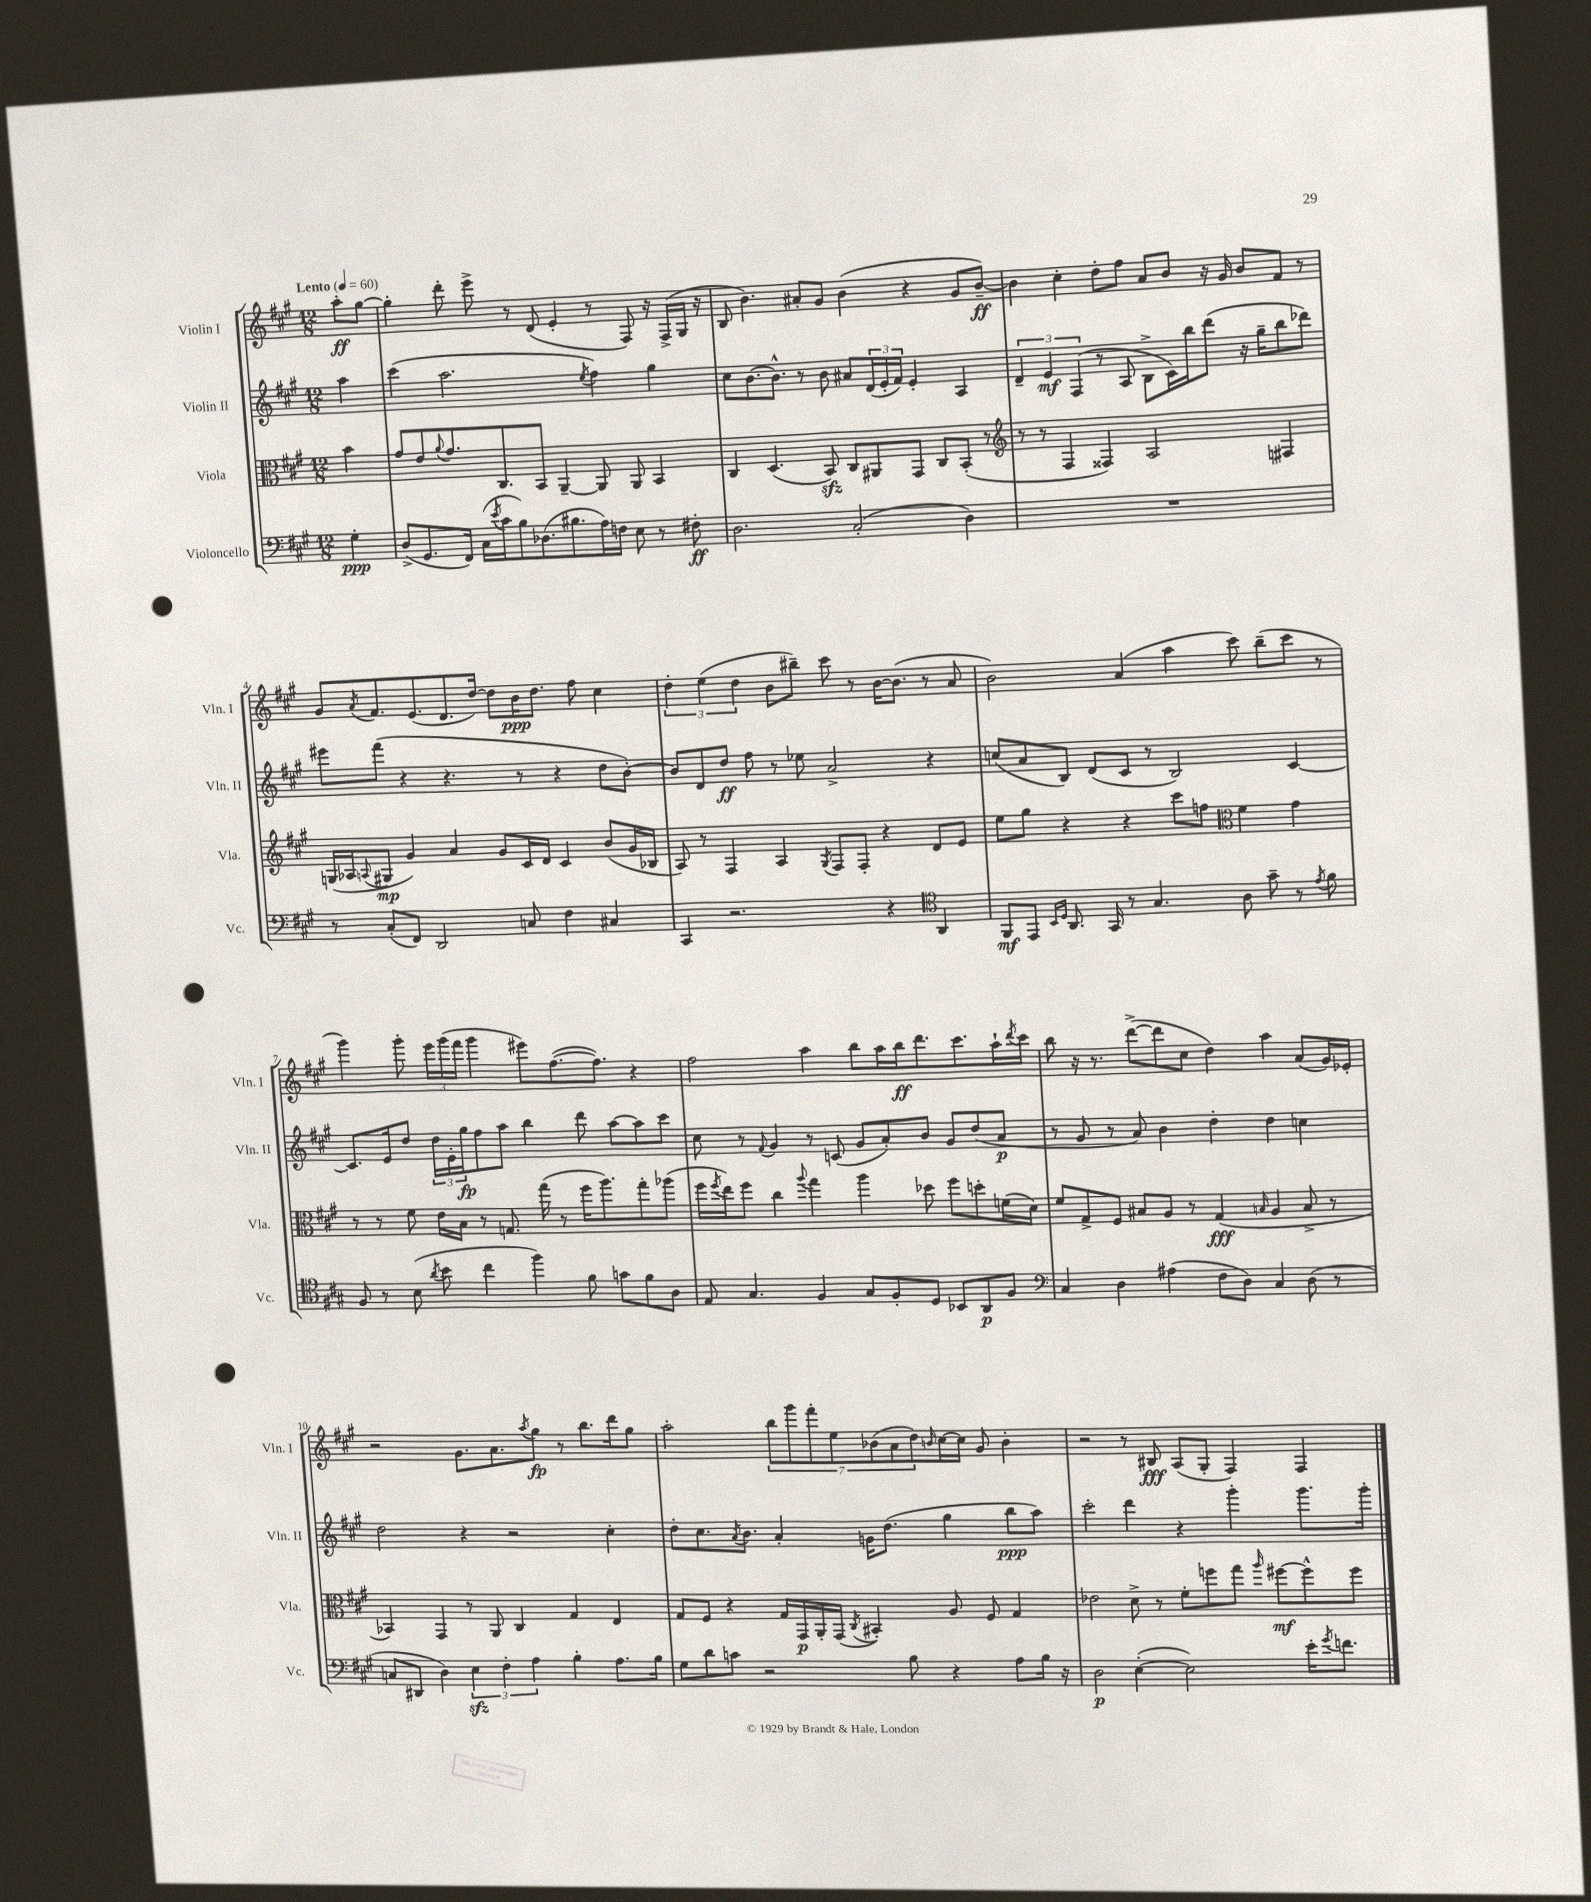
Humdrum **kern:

**kern	**kern	**kern	**kern
*staff4	*staff3	*staff2	*staff1
*clefF4	*clefC3	*clefG2	*clefG2
*k[f#c#g#]	*k[f#c#g#]	*k[f#c#g#]	*k[f#c#g#]
*M12/8	*M12/8	*M12/8	*M12/8
*MM60	*MM60	*MM60	*MM60
4G#'\	4b\	4aa\	8aa'\L
.	.	.	[8gg#\J
=	=	=	=
(8D^/L	8g#/L	(4ccc#\	4gg#'\]
8.GG#/	8e/	.	.
.	8qqa/	.	.
.	8.g#/	2.aa\	8ddd'\
16FF#/Jk)	.	.	.
(16C#\LL	.	.	8eee^\
8qe/	.	.	.
16c#\J	8.C#/	.	.
8B\)	.	.	8r
(8.D-\	8BB/J	.	(8d/
.	[4AA~/	.	4e'/
8.B#\	.	.	.
.	.	8qee/	.
16A\L)	8AA/]	4ff#\)	8r
16F\JJ	.	.	.
8E\	8AA/	.	8F#/)
8r	4BB/	4gg#\	16r
.	.	.	(16F#^/LL
8F#'\	.	.	16G#/JJ
.	.	.	16r
=	=	=	=
2.D\	4C#/	8cc#\L	8B/
.	.	[8.b\	4.b\)
.	(4.D/	.	.
.	.	8.b^^\]J	.
.	.	8r	8a#'/L
.	8BB/)	8b\	8g#/J
(2C#'/	8C#/L	8a#/L	(4b\
.	8AA#/	(24d/L	.
.	.	24e'/	.
.	.	24f#/JJ)	.
.	8GG#/J	4e'/	4r
.	8C#/L	.	.
4D\)	(8BB'/J	4A/	8g#/L
.	8r	.	[8b~/J)
=	=	=	=
*	*clefG2	*	*
1.r	8r	6d~/	4b\]
.	8r	.	.
.	.	6e/	.
.	4F#/	.	4cc#'\
.	.	(6F#/	.
.	4F##/)	8r	8dd'\L
.	.	8A/	8ff#\J
.	2A/	8B^\L	8a/L
.	.	16c#\L)	8b/J
.	.	16bb\J	.
.	.	(8ddd\J	16r
.	.	.	16g#/
.	.	16r	8b/L
.	.	16gg#~\LK	.
.	4F#/	8bb\	8f#/J
.	.	8ddd-\J)	8r
=	=	=	=
8r	(16G/LL	8eee#\L	8g#/L
.	16A-/J	.	.
.	8qqA/	.	8qa/
(8C#'/L	8G#/J	(8fff#\J	8.f#/
8FF#/J)	4g#/)	4r	.
.	.	.	(8.e/
2DD/	.	.	.
.	4a/	4.r	8.d/
.	.	.	[16dd/Jk)
.	8g#/L	.	8dd\]L
8C/	16c#/L	8r	16b\K
.	16d/JJ	.	8.dd\J
4F#\	4c#/	4r	.
.	.	.	8ff#\
4C#/	(8b/L	8dd\L	4cc#\
.	16g#/L	[8b'\J)	.
.	16B-/JJ	.	.
=	=	=	=
4CC#/	8A/)	8b/]L	6dd'\
.	8r	8d/	.
.	.	.	(6ee\
2.r	4F#/	8dd/J	.
.	.	.	6dd\
.	.	8ff#\	.
.	4A/	8r	8b\L
.	.	8ee-\	8bb#~\J)
.	8qG#/	.	.
.	8F#/L	2a^/	8ccc#\
.	8F#'/J	.	8r
4r	4r	.	[16b\LK
.	.	.	(8.b\]J
*clefC4	*	*	*
4AA/	8d/L	4r	8r
.	8e/J	.	8a/
=	=	=	=
8FF#/L	8ee\L	(8cc/L	2b\)
8EE/J	8gg#\J	8a/	.
16qqBB/LL	.	.	.
16qqD/JJ	.	.	.
8.AA/	4r	8B/J)	.
.	.	(8d/L	.
16GG#/	.	.	.
8r	4r	8c#/J	(4a/
4.G#/	.	8r	.
.	8ccc#\L	2B/)	4aa\
.	8ff\J	.	.
*	*clefC3	*	*
8A\	4f#\	.	8ccc#\)
8g#~\	.	.	(8bb~\L
8r	4g#\	[4c#/	8ccc#\J
8qe/	.	.	.
8f#\	.	.	8r
=	=	=	=
8F#/	8r	8.c#/]L	4ggg#\)
8r	8r	.	.
.	.	16e/k	.
(8B\	8f#\	8dd/J	8ggg#'\
8qa/	.	.	.
8b\	16e\LL	24dd\LL	24eee\LL
.	.	24e'\	(24ggg#\
.	16B\JJ	.	.
.	.	24gg#\J	24fff#\JJ
4cc#\	8r	8ff#\	4ggg#\
.	8.G/	8aa\J	.
4ff#\)	.	4bb\	8eee#\L)
.	(16gg#\	.	.
.	8r	.	([8.ff#\
8f#\	16ff#\LK	8ddd\	.
.	8.aa\)	.	8.ff#\]J)
8g\L	.	[8aa\L	.
8f#\	8gg#'\	8aa\]	4r
8A\J	(8aa-\J	8ccc#\J	.
=	=	=	=
8E/	16ff#\LL	8cc#\	2ff#\
.	8qff#/	.	.
.	16ee\J)	.	.
4.G#/	8ff#\J	8r	.
.	.	8qqf#/	.
.	4cc#\	4g#/	.
.	8qqaa/	.	.
4F#/	4gg#\	8r	4aa\
.	.	(8c/	.
8G#/L	4aa\	8g#/L	8bb\L
8F#'/	.	8a'/)	16aa\L
.	.	.	16bb\J
8D/J	8dd-\	8b/J	8.ddd\
8BB-/L	8ff#\L	8g#/L	.
.	.	.	8.ccc#\
8AA/	8dd'\	(8dd/	.
8F#/J	(16f\L	8a/J	16aa`\L
.	.	.	8qddd/
.	16d\JJ)	.	16ccc#\JJ
=	=	=	=
*clefF4	*	*	*
4C#/	8f#/L	8r	8bb\
.	8G#^/	8g#/	16r
.	.	.	8.r
4D\	8F#/J	8r	.
.	8B#/L	8a/)	([8ddd^\L
(4A#\	8A/J	4b\	8ddd\]
.	8r	.	8cc#\J
8F#\L	(4G#/	4dd'\	4dd\)
8D\J)	.	.	.
.	16qqB/	.	.
4C#/	4A/	4dd\	4aa\
(8D\	8B^/	4cc\	(8a/L
8r	8r	.	16g#/L)
.	.	.	16e-'/JJ
=	=	=	=
8C/L	4BB-/)	2dd\	2r
8DD#/J	.	.	.
4D\)	4GG#/	.	.
6E\	8r	4r	8.g#\L
.	8AA/	.	.
6F#'\	.	.	.
.	.	.	8.a\
.	4C#/	2r	.
6A\	.	.	.
.	.	.	8qaa/
.	.	.	8gg#\J
4B'\	4G#/	.	8r
.	.	.	8.bb\L
8.A\L	4E/	4cc#'\	.
.	.	.	16ddd\k
.	.	.	8gg#\J
16B\Jk	.	.	.
=	=	=	=
8G#\L	8G#/L	8dd'\L	2aa'\
8d\	8F#/J	8.cc#\	.
8c\J	4r	.	.
.	.	8qa/	.
.	.	8.b\J	.
2r	.	.	.
.	16G#/LL	4a'/	14bb\L
.	16GG#/	.	.
.	.	.	14ggg#\
.	16AA'/	.	.
.	.	.	14fff#'\
.	(16GG#/JJ	.	.
.	.	.	14ee\
.	8qC#/	.	.
.	4BB#'/)	16g\LK	.
.	.	.	(14b-\
.	.	(8.dd\J	.
.	.	.	14a\
8B\	.	.	.
.	.	.	14dd\)
.	.	.	16qqb/
4r	8A/	4gg#\	[16cc#\L
.	.	.	16cc#\]JJ
.	8F#/	.	8g#/
8A\L	4G#/	8bb\L	4b'\
16B\Jk	.	8aa\J)	.
16r	.	.	.
=	=	=	=
2D\	2e-\	2ccc#'\	2r
([4E'\	8d^\	4ddd\	8r
.	8r	.	8B#/
2E\])	8f#'\L	4r	(8A/L
.	8ff\	.	8G#'/J
.	8gg#\J	4ggg#'\	4F#/)
.	16qqaa/	.	.
.	[8ff#\L	.	.
16e'\LK	8ff#^^\]	8.ggg#\L	4F#/
8qg#/	.	.	.
8.f\J	.	.	.
.	8ff#\J	.	.
.	.	16ggg#'\Jk	.
==	==	==	==
*-	*-	*-	*-
